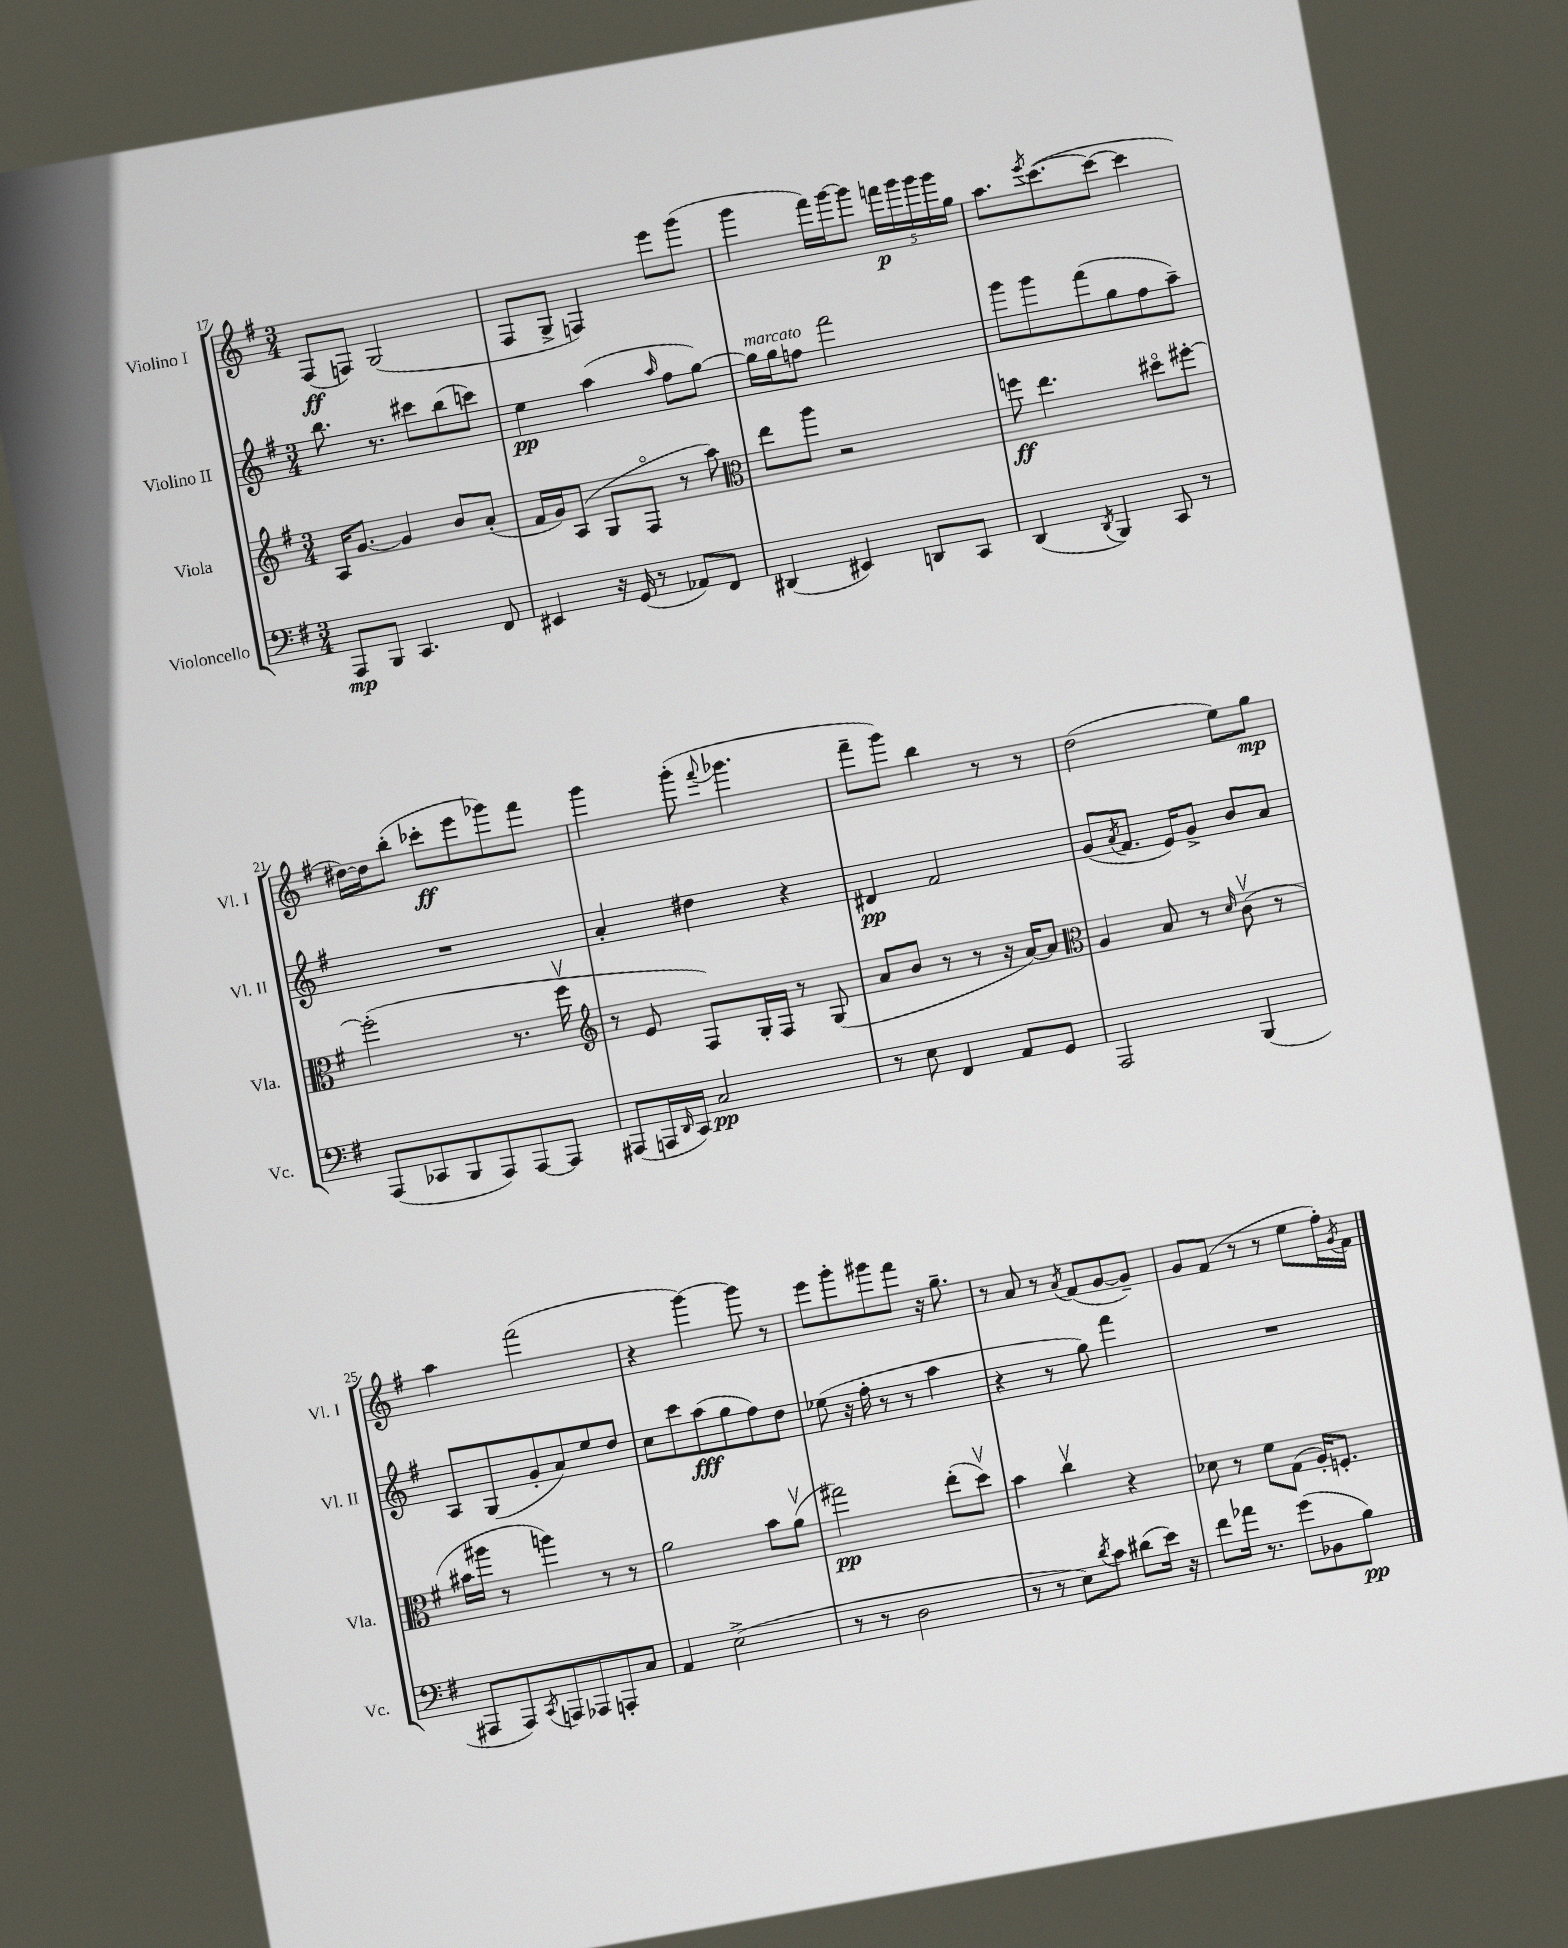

**kern	**kern	**kern	**kern
*staff4	*staff3	*staff2	*staff1
*clefF4	*clefG2	*clefG2	*clefG2
*k[f#]	*k[f#]	*k[f#]	*k[f#]
*M3/4	*M3/4	*M3/4	*M3/4
8AAA/L	16A/LK	8.bb\	(8F#/L
.	[8.g/J	.	.
8BBB/J	.	.	8F/J)
.	.	8.r	.
4.CC/	4g/]	.	(2G/
.	.	8ccc#\L	.
.	8b/L	(8bb\	.
8FF#/	(8a'/J	8ccc\J)	.
=	=	=	=
4EE#/	16f#/LL	4ee\	8F#/L
.	16g/J)	.	.
.	(8A/J	.	8G^/J
16r	8G/L	(4aa\	4F/)
(16GG/	.	.	.
8r	8F#o/J	.	.
.	.	16qqaa/	.
8AA-/L)	8r	8ff#\L	8eee\L
8FF#/J	8aa\)	[8gg\J)	(8ggg\J
=	=	=	=
*	*clefC3	*	*
(4DD#/	8ee\L	16gg\]LL	4ggg\
.	.	16gg\J	.
.	8aa\J	8ff\J	.
4EE#/)	2r	2fff#\	16fff#\LL)
.	.	.	[16ggg\J
.	.	.	8ggg\]J
8DD/L	.	.	20fff\LL
.	.	.	20ggg\
.	.	.	20ggg\
8CC/J	.	.	.
.	.	.	20ggg\
.	.	.	20gg\JJ
=	=	=	=
(4DD/	8ff\	8ggg\L	8.aa\L
.	4.ee\	8ggg\	.
.	.	.	8qeee/
.	.	.	([8.ccc\
8qDD/	.	.	.
4BBB/)	.	(8fff#\	.
.	.	8gg\	8ccc\_J
8CC/	8dd#o\L	8ff#\	4ccc\]
8r	[8ff#'\J	8aa~\J)	.
=	=	=	=
(8AAA/L	(2ff#'\]	2.r	[16dd#\LL)
.	.	.	16dd#\]J
8CC-/	.	.	(8bb'\J
8BBB/	.	.	8ccc-'\L
8AAA/)	.	.	8eee\
[8AAA/	8.r	.	8ggg-\)
8AAA/]J	.	.	8fff#\J
.	16ff#v\	.	.
=	=	=	=
*	*clefG2	*	*
(8AAA#/L	8r	4a'/	4ggg\
16AAA/L	8e/	.	.
16qqDD/	.	.	.
16CC/JJ)	.	.	.
2C/	8F#/L)	4dd#\	(8ggg'\
.	.	.	8qqfff#/
.	16G'/L	.	4.ggg-\
.	16F#/JJ	.	.
.	8r	4r	.
.	(8G/	.	.
=	=	=	=
8r	8a/L	4d#/	8fff#~\L
8E\	8b/J	.	8ggg\J)
4FF#/	8r	2f#/	4bb\
.	8r	.	.
8AA/L	16r	.	8r
.	[16a/LK)	.	.
8GG/J	8a/]J	.	8r
=	=	=	=
*	*clefC3	*	*
2AAA/	4A/	(8g/L	(2dd\
.	.	8qa/	.
.	.	8.f#/J	.
.	8B/	.	.
.	.	16e/LK)	.
.	8r	8g^/J	.
.	16qqd/	.	.
(4BBB/	(8cv\	8b/L	8ee\L)
.	8r	8a/J	8gg\J
=	=	=	=
8AAA#/L	16b#\LL	8A/L	4aa\
.	16aa#\JJ	.	.
8AAA#/)	8r	(8G/	.
8qCC/	.	.	.
8AAA/	4aa\)	8g'/	(2fff#\
8AAA-/	.	8a/)	.
8AAA'/	8r	8ee/	.
8C/J	8r	8dd/J	.
=	=	=	=
4AA/	2a\	8cc\L	4r
.	.	8ccc\	.
(2E^\	.	(8aa\	[4ggg\)
.	.	8gg\	.
.	8b\L	8ff#\)	8ggg\]
.	(8av\J	8dd\J	8r
=	=	=	=
8r	2gg#\)	(8ee-\	8eee\L
8r	.	16r	8ggg'\
.	.	16ff#'\	.
2D\	.	8r	8ggg#\
.	.	8r	8fff#\J
.	(8ee'\L	4aa\	16r
.	.	.	8.gg~\
.	8ddv\J)	.	.
=	=	=	=
8r	4b\	4r	8r
8r	.	.	8a/
8E\L)	4ccv\	8r	8r
8qd/	.	.	8qa/
8c\J	.	8gg\)	(8f#/L
(8d#\L	4r	4fff#\	[8g/
16e\Jk)	.	.	8g~/]J)
16r	.	.	.
=	=	=	=
8f#\L	8d-\	2.r	8g/L
16a-\Jk	8r	.	(8f#/J
8.r	.	.	.
.	8f#\L	.	8r
(8g\L	(8G\J	.	8r
8BB-\	16A'/LK)	.	8ee\L
.	8.F'/J	.	.
8B\J)	.	.	16ff#'\L)
.	.	.	8qg/
.	.	.	16f#\JJ
==	==	==	==
*-	*-	*-	*-
